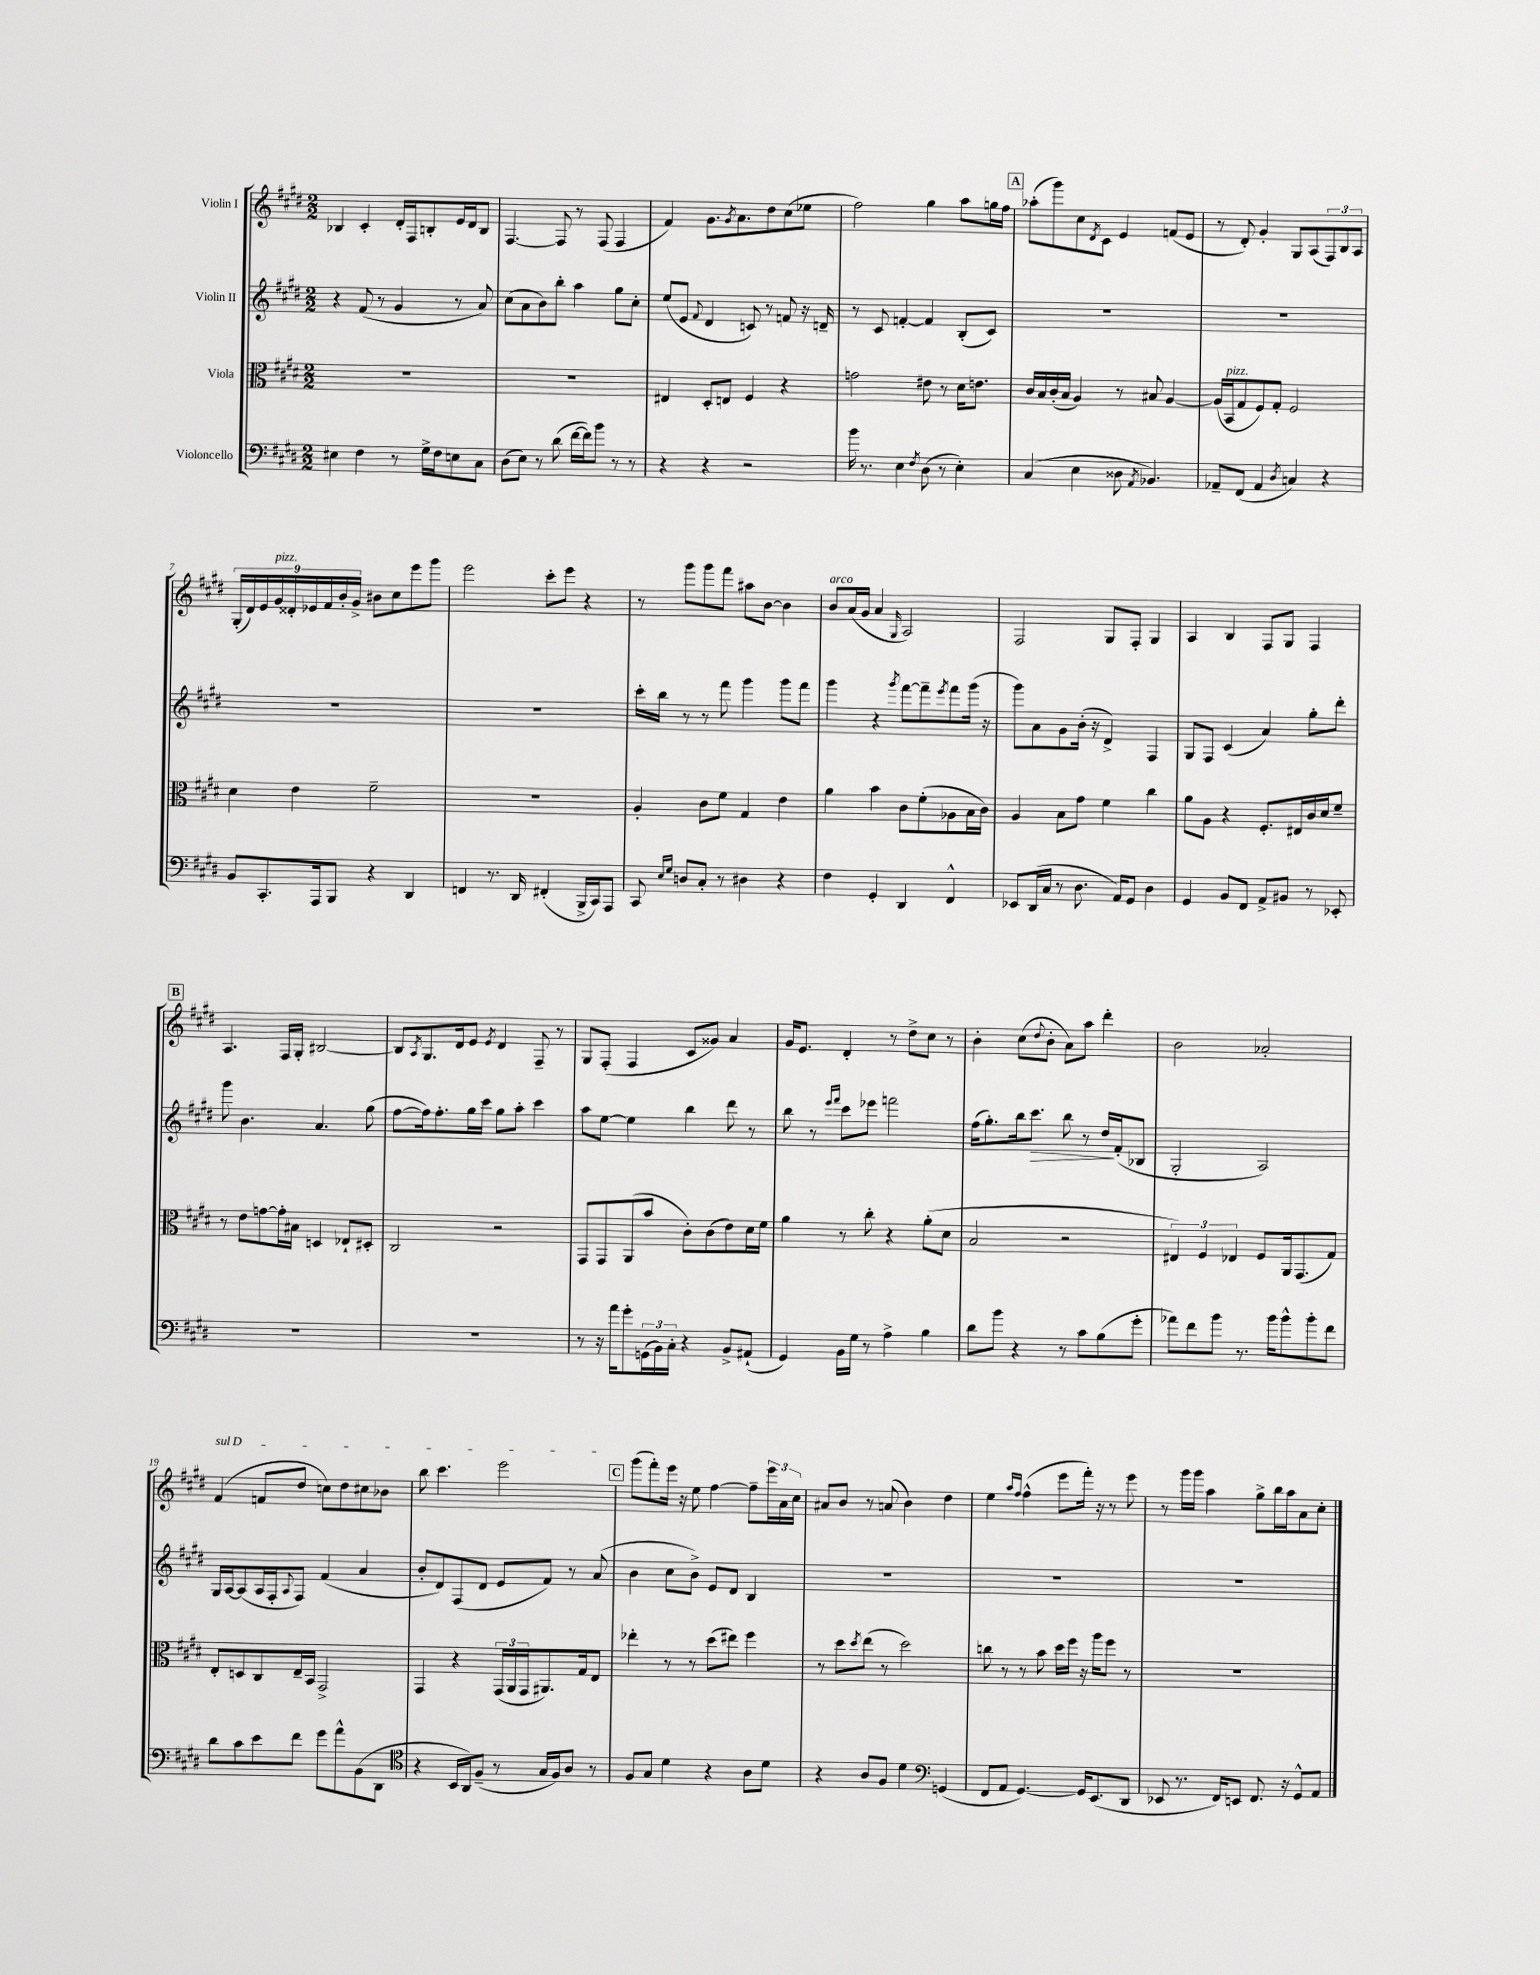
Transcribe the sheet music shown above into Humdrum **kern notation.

**kern	**kern	**kern	**dynam	**kern
*part4	*part3	*part2	*part2	*part1
*staff4	*staff3	*staff2	*staff2	*staff1
*I"Violoncello	*I"Viola	*I"Violin II	*	*I"Violin I
*clefF4	*clefC3	*clefG2	*	*clefG2
*k[f#c#g#d#]	*k[f#c#g#d#]	*k[f#c#g#d#]	*	*k[f#c#g#d#]
*M2/2	*M2/2	*M2/2	*	*M2/2
=1	=1	=1	=1	=1
4E#X\	1r	4r	.	4B-X/
4F#\	.	(8f#/	.	4c#'/
.	.	8r	.	.
8r	.	4g#/	.	16d#'/LL
.	.	.	.	16F#/J
16G#^\LL	.	.	.	8Bn'/
16F#\J	.	.	.	.
8En\	.	8r	.	16e/L
.	.	.	.	16d#/J
8C#\J	.	8a/)	.	8B/J
=2	=2	=2	=2	=2
(8D#\L	1r	(8cc#\L	.	[4.F#/
8E\J)	.	8a\	.	.
8r	.	8b\)	.	.
(8d#\	.	8bb'\J	.	8F#/]
[16f#\LL	.	4aa\	.	8r
16f#\J])	.	.	.	.
8b\J	.	.	.	(8F#/
8r	.	8gg#\L	.	4F#/
8r	.	8cc#'\J	.	.
=3	=3	=3	=3	=3
4r	4E#X/	(8ee/L	.	4f#/)
.	.	8e/J	.	.
.	.	8qqf#/	.	.
4r	8D#'/L	4d#/	.	8.g#\L
.	8En/J	.	.	.
.	.	.	.	8qg#/
.	.	.	.	8.a\
2r	4F#/	8cn/)	.	.
.	.	8r	.	8dd#\
.	4r	8fn/	.	(8cc#\
.	.	16r	.	8ee-X\J
.	.	16dn~/	.	.
=4	=4	=4	=4	=4
16b\	2gn\	8r	.	2ff#\)
8.r	.	.	.	.
.	.	8c#/	.	.
4E\	.	[4fn'/	.	.
8qF#/	.	.	.	.
(8D#\	8e#X\	4f/]	.	4gg#\
8r	8r	.	.	.
4E'\)	16d#\KL	(8B'/L	.	8aa\L
.	8.en\J	.	.	.
.	.	8c#/J)	.	16ggn\L
.	.	.	.	16ff#\JJ
!!LO:REH:place=s1:t=A
=5	=5	=5	=5	=5
(4C#/	16c#/LL	1r	.	(8aa-X'\L
.	16B/	.	.	.
.	(16c#'/	.	.	8ggg#\)
.	16B/JJ	.	.	.
4E\	4A/)	.	.	8cc#\
.	.	.	.	8qd#/
.	.	.	.	8c#\J
8D##X\	8r	.	.	4e/
8qAA/	.	.	.	.
4.BB-X/)	8B#X/	.	.	.
.	[4A/	.	.	(8fn/L
.	.	.	.	8e/J
=6	=6	=6	=6	=6
8AA-X~/L	(16A/LL]	1r	.	8r
!	!LO:TX:a:i:t=pizz.	!	!	!
.	16BB/J	.	.	.
(8FF#/J	8G#/	.	.	8d#'/)
4AA-/	8F#/)	.	.	4g#'/
.	8G#'/J	.	.	.
8qD#/	.	.	.	.
4Cn/)	2F#/	.	.	8G#/L
.	.	.	.	(8A/
4r	.	.	.	12F#/)
.	.	.	.	12B/
.	.	.	.	12A/J
!!LO:LB:g=z
=7	=7	=7	=7	=7
8BB/L	4d#\	1r	.	(18G#'/LL
.	.	.	.	18d#/)
.	.	.	.	18e/
8.CC#'/	.	.	.	.
!	!	!	!	!LO:TX:a:i:t=pizz.
.	.	.	.	18g#/
.	.	.	.	18d##X'/
.	4e\	.	.	.
.	.	.	.	18e-X/
16AAA/k	.	.	.	.
.	.	.	.	18f#/
8BBB/J	.	.	.	.
.	.	.	.	18b'/
.	.	.	.	18g#^/JJ
4r	2f#~\	.	.	8b#X\L
.	.	.	.	8cc#\
4DD#/	.	.	.	8eee\
.	.	.	.	8ggg#\J
=8	=8	=8	=8	=8
4FFn/	1r	1r	.	2eee\
8.r	.	.	.	.
16DD#/	.	.	.	.
(4FF#X'/	.	.	.	8ccc#'\L
.	.	.	.	8eee\J
16BBB^/LL	.	.	.	4r
16CC#/J)	.	.	.	.
8AAA/J	.	.	.	.
=9	=9	=9	=9	=9
8CC#/	4A'/	16ccc#'\LL	.	8r
.	.	16bb\JJ	.	.
16qqE/LL	.	.	.	.
16qqG#/JJ	.	.	.	.
8Dn/L	.	8r	.	8ggg#\L
8C#'/J	8c#\L	8r	.	8ggg#\
8r	8f#\J	8fff#\	.	8fff#\J
4D#X\	4G#/	4ggg#\	.	8aa#X\L
.	.	.	.	[8b\J
4r	4e\	8ggg#\L	.	4b\]
.	.	8fff#\J	.	.
=10	=10	=10	=10	=10
!	!	!	!	!LO:TX:a:i:t=arco
4F#\	4a\	4ggg#\	.	8b/L
.	.	.	.	(16a/L
.	.	.	.	16g#/JJ
4GG#'/	4b\	4r	.	4a/
.	.	8qggg#/	.	16qqG#/
4DD#/	8c#\L	[8fff#\L	.	2A/)
.	(8f#'\	8fff#~\]	.	.
.	.	8qeee/	.	.
4FF#^^/	8A-X\	8fff#\	.	.
.	16B\L	(16ggg#\Jk	.	.
.	16c#\JJ)	16r	.	.
=11	=11	=11	=11	=11
8EE-X/L	4A/	8ggg#\L)	.	2F#/
(16DD#/L	.	8a\	.	.
16C#/JJ	.	.	.	.
8r	8B\L	8g#\	.	.
8.D#\	8g#\J	(16b'\Jk	.	.
.	.	16r	.	.
.	4f#\	4d#^/)	.	8G#/L
16AA/KL)	.	.	.	.
8GG#/J	.	.	.	8F#'/J
4D#\	4cc#\	4F#/	.	4G#/
=12	=12	=12	=12	=12
4GG#/	8a\L	8G#/L	.	4A/
.	8A\J	8F#/J	.	.
8BB/L	4r	(4c#/	.	4B/
8FF#/J	.	.	.	.
8AA^/L	8.F#'/L	4a/)	.	8F#/L
8BB#X/J	.	.	.	8G#/J
.	16E#X/L	.	.	.
8r	16c#/	8gg#'\L	.	4F#/
.	16d#/J	.	.	.
8EE-X'/	8f#~/J	8ddd#'\J	.	.
!!LO:LB:g=z
!!LO:REH:place=s1:t=B
=13	=13	=13	=13	=13
1r	8r	8ggg#\	.	4.A/
.	8e\L	4.b\	.	.
.	[8gn\	.	.	.
.	16g'\L]	.	.	16F#/LL
.	16B#X\JJ	.	.	16G#'/JJ
.	4Dn/	4.a/	.	[2B#X/
.	8E-X`/L	.	.	.
.	8D#X'/J	(8gg#\	.	.
=14	=14	=14	=14	=14
1r	2C#/	[8ff#\L	.	8B#/L]
.	.	.	.	8qA/
.	.	16ff#\k])	.	8.G#/
.	.	8.ff#'\	.	.
.	.	.	.	16d#/k
.	.	16gg#\L	.	8e/J
.	.	16ccc#\JJ	.	.
.	.	.	.	8qe/
.	2r	8gg#\L	.	4d#/
.	.	8aa'\J	.	.
.	.	4ccc#\	.	8F#~/
.	.	.	.	8r
=15	=15	=15	=15	=15
8r	8GG#/L	8aa\L	.	8G#/L
16r	8GG#/	[8ee\J	.	(8F#'/J
16a\KL	.	.	.	.
8g#'\	(8AA/	4ee\]	.	4F#/
(24GGn\L	8b/J	.	.	.
24BB\)	.	.	.	.
24C#'\JJ	.	.	.	.
4r	8c#'\L)	4bb\	.	8c#/L
.	(8c#\	.	.	8g##X/J)
8BB^/L	8e\)	8ddd#\	.	4a/
(8AA#X`/J	16d#\L	8r	.	.
.	16f#\JJ	.	.	.
=16	=16	=16	=16	=16
4GG#/)	4a\	8bb\	.	16g#/KL
.	.	.	.	8.e/J
.	.	8r	.	.
.	.	16qqeee/LL	.	.
.	.	16qqfff#/JJ	.	.
16BB\LL	8r	8ccc#\L	.	4d#'/
16G#\JJ	.	.	.	.
8r	8cc#'\	8eee-X\J	.	.
4A^\	4r	2fffn\	.	8r
.	.	.	.	8dd#^\L
4B\	(8a'\L	.	.	8cc#\J
.	8d#\J	.	.	8r
=17	=17	=17	=17	=17
8d#\L	2B/	(16ff#\KL	.	4b'\
.	.	8.gg#'\)	.	.
8b\J	.	.	.	.
4r	.	16bb\k	.	(8cc#\L
!	!	!	!LO:HP:b	!
.	.	8.ccc#\J	>	.
.	.	.	.	8qqdd#/
.	.	.	.	8b'\J
8r	2r	8bb\	.	8a\L)
8c#\L	.	8r	.	8aa\J
(8B\	.	16dd#/LL	.	4ddd#'\
.	.	(16f#'/J	]	.
8g#'\J	.	8B-X/J	.	.
=18	=18	=18	=18	=18
8a-X\L)	6E#X/)	2G#'/	.	2b\
8f#\	.	.	.	.
.	6F#/	.	.	.
8b\J	.	.	.	.
.	6E-X/	.	.	.
8.r	.	.	.	.
.	8F#/L	2A/)	.	2a-X'/
16b\KL	.	.	.	.
8b^^\	16AA/k	.	.	.
.	(8.GG#/	.	.	.
8b'\	.	.	.	.
8f#\J	8G#/J)	.	.	.
!!LO:LB:g=z
=19	=19	=19	=19	=19
!	!	!	!	!LO:TX:a:i:t=sul D
8d#\L	8E'/L	16G#/LL	.	(4f#/
.	.	[16A/J	.	.
8c#\	8Dn/	(8A/]	.	.
8e\	8C#/	16A/L	.	8fn/L
.	.	16F#'/J	.	.
.	.	8qqA/	.	.
8f#\J	16E~/L	8F#/J)	.	8dd#/J
.	16BB/JJ	.	.	.
8g#\L	2GG#^/	(4f#/	.	8ccn\L)
8a^^\	.	.	.	8dd#\
(8BB\	.	4a/	.	8cc#X\
8DD#\J	.	.	.	8b-X\J
=20	=20	=20	=20	=20
*clefC4	*	*	*	*
4r	4GG#/	8b'/L	.	8bb\
.	.	8d#/)	.	4.ccc#\
16BB/LL	4r	(8F#/	.	.
16AA/J)	.	.	.	.
(8F#~/J	.	8d#/J	.	.
8r	(24GG#/LL	8e/L	.	2eee\
.	24AA/	.	.	.
.	24GG#/J	.	.	.
16G#/LL	8.AA#X/)	8f#/J)	.	.
16F#/J)	.	.	.	.
8A/J	.	8r	.	.
.	16G#/k	.	.	.
8r	8E/J	(8a/	.	.
!!LO:REH:place=s1:t=C
=21	=21	=21	=21	=21
8F#/L	4ee-X'\	4b\	.	(8ggg#\L
8G#/J	.	.	.	8fff#'\)
4d#\	8r	8cc#\L	.	16eee\Jk
.	.	.	.	16r
.	8r	8b^\J)	.	8ee\
4r	(8dd#\L	8e/L	.	[4ff#\
.	8ee#X\J)	8d#/J	.	.
8A\L	4ff#\	4B/	.	8ff#~\L]
8d#\J	.	.	.	24eee\L
.	.	.	.	24a\
.	.	.	.	24cc#\JJ
=22	=22	=22	=22	=22
4r	8r	1r	.	8a#X/L
.	8dd#\L	.	.	8b/J
.	8qdd#/	.	.	.
8A/L	(8ee\J	.	.	8r
8F#/J	8r	.	.	(8an/
4d#\	2dd#\)	.	.	4b\)
*clefF4	*	*	*	*
(4GGn/	.	.	.	4dd#\
=23	=23	=23	=23	=23
8FF#/L	8ccn\	1r	.	4ee\
8AA/J	8r	.	.	.
.	.	.	.	16qqaa/LL
.	.	.	.	16qqff#/JJ
[4.GG#/)	8r	.	.	(4ff#^^\
.	8b\	.	.	.
.	16dd#\LL	.	.	8eee\L
.	16ff#\JJ	.	.	.
16GG#/KL]	16r	.	.	16fff#'\Jk)
(8.EE/	16aa\KL	.	.	16r
.	8ff#\J	.	.	8r
8DD#/J	8r	.	.	8eee\
=24	=24	=24	=24	=24
8EE-X/	1r	1r	.	8r
8.r	.	.	.	16ggg#\LL
.	.	.	.	16ggg#\JJ
.	.	.	.	4aa\
16FF#/KL)	.	.	.	.
8EEn/J	.	.	.	.
8.FF#/	.	.	.	8gg#^\L
.	.	.	.	16bb\L
16r	.	.	.	16aa\J
8GG#^^/L	.	.	.	8a\
8AA/J	.	.	.	8cc#'\J
==	==	==	==	==
*-	*-	*-	*-	*-
